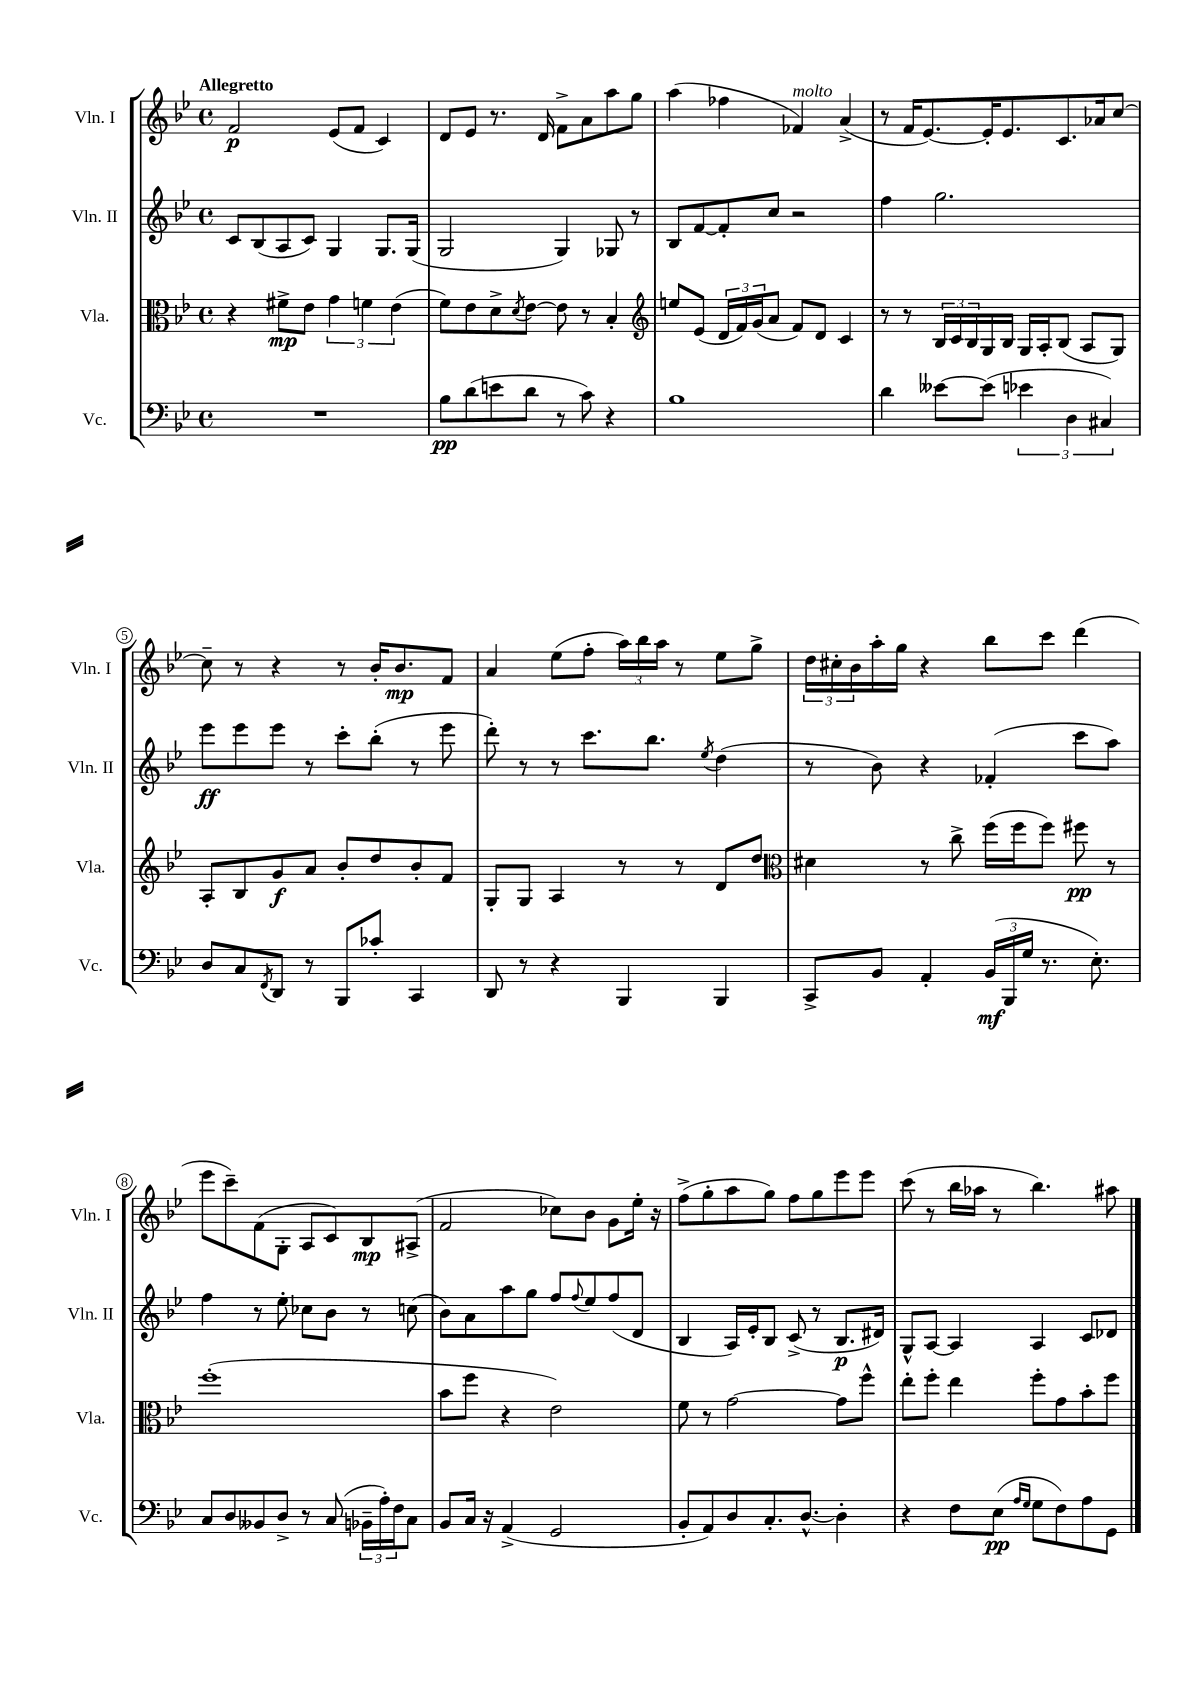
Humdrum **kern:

**kern	**dynam	**kern	**dynam	**kern	**dynam	**kern	**dynam
*part4	*part4	*part3	*part3	*part2	*part2	*part1	*part1
*staff4	*staff4	*staff3	*staff3	*staff2	*staff2	*staff1	*staff1
*I"Vc.	*	*I"Vla.	*	*I"Vln. II	*	*I"Vln. I	*
*I'Vc.	*	*I'Vla.	*	*I'Vln. II	*	*I'Vln. I	*
*clefF4	*	*clefC3	*	*clefG2	*	*clefG2	*
*k[b-e-]	*	*k[b-e-]	*	*k[b-e-]	*	*k[b-e-]	*
*M4/4	*	*M4/4	*	*M4/4	*	*M4/4	*
*met(c)	*	*met(c)	*	*met(c)	*	*met(c)	*
=1	=1	=1	=1	=1	=1	=1	=1
!	!	!	!	!	!	!LO:TX:a:B:t=Allegretto	!
1r	.	4r	.	8c/L	.	2f/	p
.	.	.	.	(8B-/	.	.	.
.	.	8f#X^\L	mp	8A/	.	.	.
.	.	8e-\J	.	8c/J)	.	.	.
.	.	6g\	.	4G/	.	(8e-/L	.
.	.	.	.	.	.	8f/J	.
.	.	6fn\	.	.	.	.	.
.	.	.	.	8.G/L	.	4c/)	.
.	.	(6e-\	.	.	.	.	.
.	.	.	.	(16G/Jk	.	.	.
=2	=2	=2	=2	=2	=2	=2	=2
8B-\L	pp	8f\L)	.	2G/	.	8d/L	.
(8d\	.	8e-\	.	.	.	8e-/J	.
8en\	.	8d^\	.	.	.	8.r	.
.	.	8qd/	.	.	.	.	.
8d\J	.	[8e-\J	.	.	.	.	.
.	.	.	.	.	.	16d/	.
8r	.	8e-\]	.	4G/)	.	8f^\L	.
8c\)	.	8r	.	.	.	8a\	.
4r	.	4B-'/	.	8G-X/	.	8aa\	.
.	.	.	.	8r	.	8gg\J	.
=3	=3	=3	=3	=3	=3	=3	=3
*	*	*clefG2	*	*	*	*	*
1B-	.	8een/L	.	8B-/L	.	(4aa\	.
.	.	(8e-/J	.	[8f/	.	.	.
.	.	24d/LL	.	8f'/]	.	4ff-X\	.
.	.	24f/)	.	.	.	.	.
.	.	(24g/J	.	.	.	.	.
.	.	8a/J	.	8cc/J	.	.	.
!	!	!	!	!	!	!LO:TX:a:i:t=molto	!
.	.	8f/L)	.	2r	.	4f-X/)	.
.	.	8d/J	.	.	.	.	.
.	.	4c/	.	.	.	(4a^/	.
=4	=4	=4	=4	=4	=4	=4	=4
4d\	.	8r	.	4ff\	.	8r	.
.	.	8r	.	.	.	16f/KL	.
.	.	.	.	.	.	[8.e-/)	.
[8e--X\L	.	24B-/LL	.	2.gg\	.	.	.
.	.	24c/	.	.	.	.	.
.	.	24B-/	.	.	.	.	.
(8e--\J]	.	16G/	.	.	.	16e-'/K]	.
.	.	16B-/JJ	.	.	.	8.e-/	.
6e-X\	.	16G/LL	.	.	.	.	.
.	.	16A'/J	.	.	.	.	.
.	.	(8B-/J	.	.	.	8.c/	.
6D\	.	.	.	.	.	.	.
.	.	8A/L	.	.	.	.	.
.	.	.	.	.	.	16a-X/k	.
6C#X/)	.	.	.	.	.	.	.
.	.	8G/J)	.	.	.	[8cc/J	.
!!LO:LB:g=z
=5	=5	=5	=5	=5	=5	=5	=5
8D/L	.	8A'/L	.	8eee-\L	ff	8cc~\]	.
8C/	.	8B-/	.	8eee-\	.	8r	.
8qFF/	.	.	.	.	.	.	.
8DD/J	.	8g/	f	8eee-\J	.	4r	.
8r	.	8a/J	.	8r	.	.	.
8BBB-/L	.	8b-'/L	.	8ccc'\L	.	8r	.
8c-X'/J	.	8dd/	.	(8bb-'\J	.	16b-'/KL	.
.	.	.	.	.	.	8.b-/	mp
4CC/	.	8b-'/	.	8r	.	.	.
.	.	8f/J	.	8eee-\	.	8f/J	.
=6	=6	=6	=6	=6	=6	=6	=6
8DD/	.	8G'/L	.	8ddd'\)	.	4a/	.
8r	.	8G/J	.	8r	.	.	.
4r	.	4A/	.	8r	.	(8ee-\L	.
.	.	.	.	8.ccc\L	.	8ff'\J	.
4BBB-/	.	8r	.	.	.	24aa\LL)	.
.	.	.	.	.	.	24bb-\	.
.	.	.	.	8.bb-\J	.	.	.
.	.	.	.	.	.	24aa\JJ	.
.	.	8r	.	.	.	8r	.
.	.	.	.	8qee-/	.	.	.
4BBB-/	.	8d/L	.	(4dd\	.	8ee-\L	.
.	.	8dd/J	.	.	.	8gg^\J	.
=7	=7	=7	=7	=7	=7	=7	=7
*	*	*clefC3	*	*	*	*	*
8CC^/L	.	4d#X\	.	8r	.	24dd\LL	.
.	.	.	.	.	.	24cc#X'\	.
.	.	.	.	.	.	24b-\	.
8BB-/J	.	.	.	8b-\)	.	16aa'\	.
.	.	.	.	.	.	16gg\JJ	.
4AA'/	.	8r	.	4r	.	4r	.
.	.	8cc^\	.	.	.	.	.
(24BB-/LL	mf	(16ff\LL	.	(4f-X'/	.	8bb-\L	.
24BBB-/	.	.	.	.	.	.	.
.	.	16ff\J	.	.	.	.	.
24G/JJ	.	.	.	.	.	.	.
8.r	.	8ff\J)	.	.	.	8ccc\J	.
.	.	8ff#X\	pp	8ccc\L	.	(4ddd\	.
8.E-'\)	.	.	.	.	.	.	.
.	.	8r	.	8aa\J)	.	.	.
!!LO:LB:g=z
=8	=8	=8	=8	=8	=8	=8	=8
8C/L	.	(1ff'	.	4ff\	.	8eee-\L	.
8D/	.	.	.	.	.	8ccc~\)	.
8BB--X/	.	.	.	8r	.	(8f\	.
8D^/J	.	.	.	8ee-'\	.	8G'\J	.
8r	.	.	.	8cc-X\L	.	8A/L	.
(8C/	.	.	.	8b-\J	.	8c/)	.
24BB-X~\LL	.	.	.	8r	.	8B-/	mp
24A'\)	.	.	.	.	.	.	.
24F\J	.	.	.	.	.	.	.
8C\J	.	.	.	(8ccn\	.	(8A#X^/J	.
=9	=9	=9	=9	=9	=9	=9	=9
8BB-/L	.	8b-\L	.	8b-\L)	.	2f/	.
16C/Jk	.	8ff\J	.	8a\	.	.	.
16r	.	.	.	.	.	.	.
(4AA^/	.	4r	.	8aa\	.	.	.
.	.	.	.	8gg\J	.	.	.
2GG/	.	2e-\)	.	8ff/L	.	8cc-X\L)	.
.	.	.	.	8qqff/	.	.	.
.	.	.	.	8ee-/	.	8b-\J	.
.	.	.	.	(8ff/	.	8g\L	.
.	.	.	.	8d/J	.	16ee-'\Jk	.
.	.	.	.	.	.	16r	.
=10	=10	=10	=10	=10	=10	=10	=10
8BB-'/L	.	8f\	.	4B-/	.	(8ff^\L	.
8AA/)	.	8r	.	.	.	8gg'\	.
8D/	.	[2g\	.	16A/LL)	.	8aa\	.
.	.	.	.	16e-'/J	.	.	.
8.C'/	.	.	.	8B-/J	.	8gg\J)	.
.	.	.	.	(8c^/	.	8ff\L	.
[8.D^^/J	.	.	.	.	.	.	.
.	.	.	.	8r	.	8gg\	.
4D'\]	.	8g\L]	.	8.B-/L	p	8eee-\	.
.	.	8ff^^\J	.	.	.	8eee-\J	.
.	.	.	.	16d#X/Jk)	.	.	.
=11	=11	=11	=11	=11	=11	=11	=11
4r	.	8ee-'\L	.	8G^^/L	.	(8ccc\	.
.	.	8ff'\J	.	[8A/J	.	8r	.
8F\L	.	4ee-\	.	4A/]	.	16bb-\LL	.
.	.	.	.	.	.	16aa-X\JJ	.
(8E-\J	pp	.	.	.	.	8r	.
16qqA/LL	.	.	.	.	.	.	.
16qqG/JJ	.	.	.	.	.	.	.
8G\L	.	8ff'\L	.	4A/	.	4.bb-\)	.
8F\)	.	8g\	.	.	.	.	.
8A\	.	8b-'\	.	8c/L	.	.	.
8GG\J	.	8ff\J	.	8d-X/J	.	8aa#X\	.
==	==	==	==	==	==	==	==
*-	*-	*-	*-	*-	*-	*-	*-
